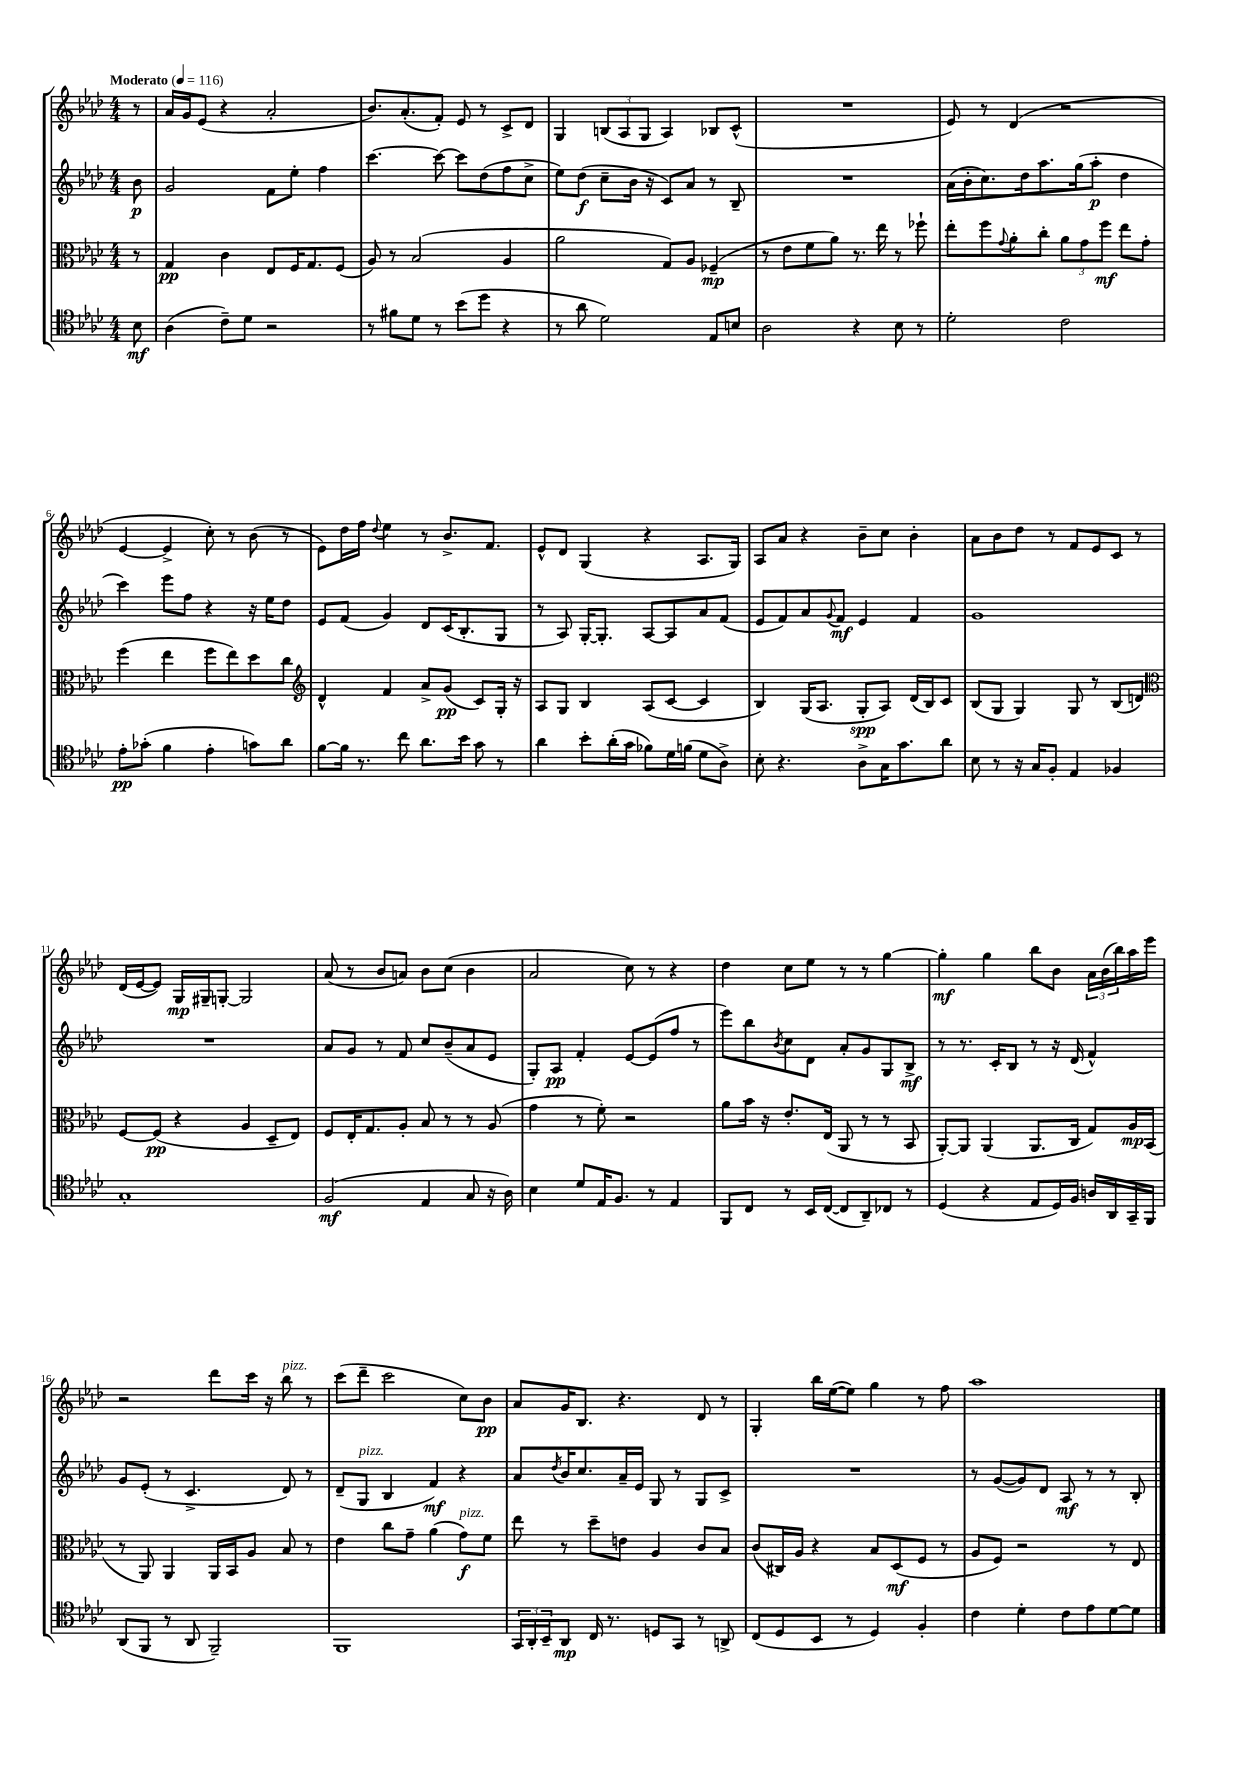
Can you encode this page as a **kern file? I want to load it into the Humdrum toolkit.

**kern	**kern	**kern	**kern
*staff4	*staff3	*staff2	*staff1
*clefC4	*clefC3	*clefG2	*clefG2
*k[b-e-a-d-]	*k[b-e-a-d-]	*k[b-e-a-d-]	*k[b-e-a-d-]
*M4/4	*M4/4	*M4/4	*M4/4
*MM116	*MM116	*MM116	*MM116
8B-	8r	8b-	8r
=	=	=	=
(4A-	4G	2g	16a-
.	.	.	16g
.	.	.	(8e-
8c~)	4c	.	4r
8d-	.	.	.
2r	8E-	8f	2a-'
.	16F	8ee-'	.
.	8.G	.	.
.	.	4ff	.
.	(8F	.	.
=	=	=	=
8r	8A-)	[4.ccc	8.b-)
8f#	8r	.	.
.	.	.	(8.a-'
8d-	(2B-	.	.
8r	.	8ccc_	8f')
(8b-	.	8ccc]	8e-
8dd-	.	(8dd-	8r
4r	4A-	8ff	8c^
.	.	8cc^	8d-
=	=	=	=
8r	2a-	8ee-)	4G
8a-	.	(8dd-	.
2d-)	.	8cc~	(12B
.	.	.	12A-
.	.	16b-	.
.	.	.	12G
.	.	16r	.
.	8G)	8c)	4A-)
.	8A-	8a-	.
8E-	(4F-~	8r	8B-
8B	.	8B-~	(8c^^
=	=	=	=
2A-	8r	1r	1r
.	8e-	.	.
.	8f	.	.
.	8a-)	.	.
4r	8.r	.	.
.	16ee-	.	.
8B-	8r	.	.
8r	8ff-`	.	.
=	=	=	=
2d-'	8ee-'	(16a-	8e-)
.	.	16b-'	.
.	8ff	8.cc)	8r
.	8qqg	.	.
.	8a-'	.	(4d-
.	.	16dd-	.
.	8cc'	8.aa-	.
2c	12a-	.	2r
.	.	(16gg	.
.	12g	.	.
.	.	8aa-'	.
.	12ff	.	.
.	8ee-	4dd-	.
.	8g'	.	.
=	=	=	=
8e-'	(4ff	4ccc)	[4e-
(8g-'	.	.	.
4f	4ee-	8eee-	4e-^]
.	.	8ff	.
4e-'	8ff	4r	8cc')
.	8ee-)	.	8r
8g)	8dd-	16r	(8b-
.	.	16ee-	.
8a-	8cc	8dd-	8r
=	=	=	=
*	*clefG2	*	*
[8f	4d-^^	8e-	8e-)
16f]	.	(8f	16dd-
8.r	.	.	16ff
.	.	.	8qqdd-
.	4f	4g)	4ee-
8cc	.	.	.
8.a-	8a-^	8d-	8r
.	(8g	(16c	8.b-^
16b-	.	8.B-'	.
8g	8c)	.	.
.	.	.	8.f
8r	16G'	8G	.
.	16r	.	.
=	=	=	=
4a-	8A-	8r	8e-^^
.	8G	8A-)	8d-
8b-'	4B-	[16G'	(4G
.	.	8.G']	.
(16a-'	.	.	.
16g	.	.	.
8f-)	(8A-	[8A-	4r
16d-	[8c	8A-]	.
(16f	.	.	.
8d-	4c]	8a-	8.A-
8A-^)	.	(8f	.
.	.	.	16G)
=	=	=	=
8B-'	4B-)	8e-	8A-
4.r	.	8f)	8a-
.	(16G	8a-	4r
.	8.A-	.	.
.	.	8qqg	.
.	.	8f	.
8A-^	8G'	4e-	8b-~
16G	8A-)	.	8cc
8.g	.	.	.
.	(16d-	4f	4b-'
.	16B-)	.	.
8a-	8c	.	.
=	=	=	=
8B-	(8B-	1g	8a-
8r	8G	.	8b-
16r	4G)	.	8dd-
16G	.	.	.
8F'	.	.	8r
4E-	8G	.	8f
.	8r	.	8e-
4F-	(8B-	.	8c
.	8d)	.	8r
=	=	=	=
*	*clefC3	*	*
1G'	[8F	1r	(16d-
.	.	.	[16e-
.	(8F]	.	8e-])
.	4r	.	16G
.	.	.	16G#~
.	.	.	[8G'
.	4A-	.	2G]
.	8D-~	.	.
.	8E-)	.	.
=	=	=	=
(2F	8F	8a-	(8a-
.	16E-'	8g	8r
.	8.G	.	.
.	.	8r	8b-
.	8A-'	8f	8a)
4E-	8B-	8cc	8b-
.	8r	(8b-~	(8cc
8G	8r	8a-	4b-
16r	(8A-	8e-	.
16A-)	.	.	.
=	=	=	=
4B-	4g	8G')	2a-
.	.	8A-	.
8d-	8r	4f'	.
16E-	8f')	.	.
8.F	.	.	.
.	2r	[8e-	8cc)
8r	.	(8e-]	8r
4E-	.	8ff	4r
.	.	8r	.
=	=	=	=
8FF	8a-	8eee-)	4dd-
8C	16b-	8bb-	.
.	16r	.	.
.	.	8qb-	.
8r	8.e-'	8cc	8cc
16BB-	.	8d-	8ee-
([16C	(16E-	.	.
8C]	8AA-	8a-'	8r
8AA-~)	8r	8g	8r
8C-	8r	8G	[4gg
8r	8BB-	8B-^	.
=	=	=	=
(4D-	[8AA-')	8r	4gg']
.	8AA-]	8.r	.
4r	(4AA-	.	4gg
.	.	16c'	.
.	.	8B-	.
8E-	8.AA-	8r	8bb-
16D-)	.	16r	8b-
16F	16C	(16d-	.
16A	8G)	4f^^)	24a-
.	.	.	(24b-
16AA-	.	.	.
.	.	.	24bb-)
16GG~	16A-	.	16aa-
16FF	(16BB-	.	16eee-
=	=	=	=
(8AA-	8r	8g	2r
8FF	8AA-)	(8e-'	.
8r	4AA-	8r	.
8AA-	.	4.c^	.
2FF~)	16AA-	.	8ddd-
.	16BB-	.	.
.	8A-	.	16ccc
.	.	.	16r
.	8B-	8d-)	8bb-
.	8r	8r	8r
=	=	=	=
1FF	4e-	(8d-~	(8ccc
.	.	8G	8ddd-~
.	8cc	4B-	2ccc
.	8g~	.	.
.	(4a-	4f)	.
.	8g)	4r	8cc)
.	8f	.	8b-
=	=	=	=
24GG	8ee-	8a-	8a-
24AA-'	.	.	.
24BB-~	.	.	.
.	.	8qdd-	.
8AA-	8r	16b-	16g
.	.	8.cc	8.B-
16C	8dd-~	.	.
8.r	.	.	.
.	8e	16a-~	4.r
.	.	16e-	.
8D	4A-	8G	.
8GG	.	8r	.
8r	8c	8G	8d-
8AA^	8B-	8c^	8r
=	=	=	=
(8C	(8c	1r	4G'
8D-	16C#)	.	.
.	16A-	.	.
8BB-	4r	.	16bb-
.	.	.	([16ee-
8r	.	.	8ee-])
4D-)	8B-	.	4gg
.	(8D-	.	.
4F'	8F	.	8r
.	8r	.	8ff
=	=	=	=
4c	8A-	8r	1aa-
.	8F)	([8g	.
4d-'	2r	8g])	.
.	.	8d-	.
8c	.	8A-	.
8e-	.	8r	.
[8d-	8r	8r	.
8d-]	8E-	8B-'	.
==	==	==	==
*-	*-	*-	*-
